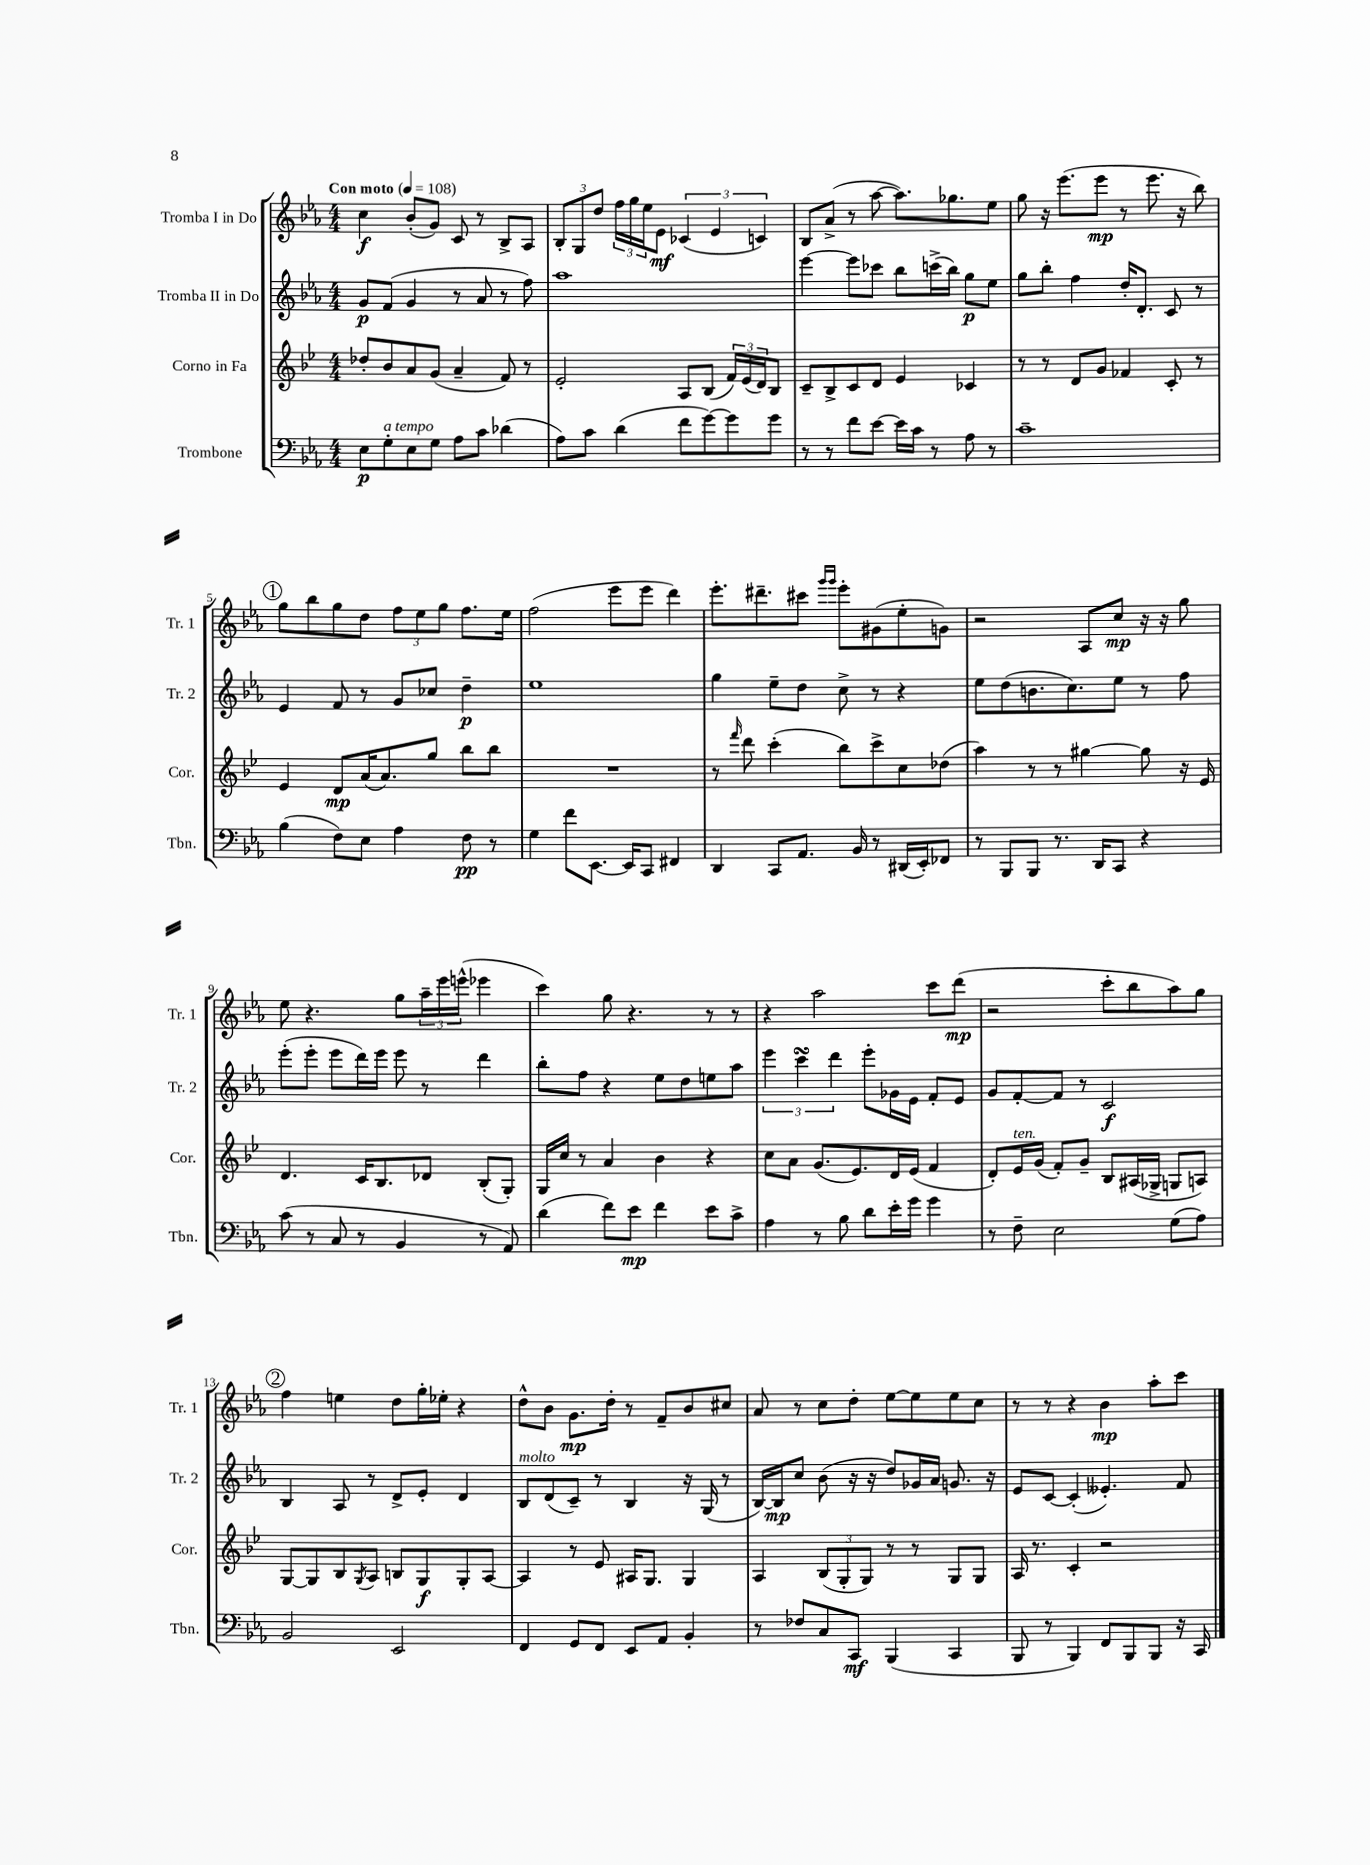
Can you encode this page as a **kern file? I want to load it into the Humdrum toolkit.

**kern	**kern	**kern	**kern
*staff4	*staff3	*staff2	*staff1
*clefF4	*clefG2	*clefG2	*clefG2
*k[b-e-a-]	*k[b-e-]	*k[b-e-a-]	*k[b-e-a-]
*M4/4	*M4/4	*M4/4	*M4/4
*MM108	*MM108	*MM108	*MM108
8E-	8dd-'	8g	4cc
8G'	8b-	(8f	.
8E-	8a	4g	(8b-'
8G	(8g	.	8g)
8A-	4a~	8r	8c
8c	.	8a-	8r
(4d-	8f)	8r	8B-^
.	8r	8ff)	8A-
=	=	=	=
8A-)	2e-'	1aa-	12B-'
.	.	.	12G
8c	.	.	.
.	.	.	12dd
(4d	.	.	24ff
.	.	.	24gg
.	.	.	24ee-
.	.	.	8e-
8f	8A	.	(6c-
[8g)	(8B-	.	.
.	.	.	6e-
8g]	24f)	.	.
.	(24e-	.	.
.	24d)	.	6c)
8g	8B-	.	.
=	=	=	=
8r	8c~	[4eee-	8B-
8r	8B-^	.	(8a-^
8f	8c	8eee-]	8r
[8e-	8d	8ccc-	[8aa-
16e-]	4e-	8bb-	8.aa-])
16c	.	.	.
8r	.	(16ccc^	.
.	.	16bb-)	8.gg-
8A-	4c-	8gg	.
8r	.	8ee-	8ee-
=	=	=	=
1c~	8r	8gg	8gg
.	8r	8bb-'	16r
.	.	.	(8.eee-
.	8d	4ff	.
.	8g	.	8eee-
.	4f-	16dd'	8r
.	.	8.d'	.
.	.	.	8.eee-
.	8c'	8c	.
.	.	.	16r
.	8r	8r	8bb-)
=	=	=	=
(4B-	4e-	4e-	8gg
.	.	.	8bb-
8F)	8d	8f	8gg
8E-	(16a	8r	8dd
.	8.a)	.	.
4A-	.	8g	12ff
.	.	.	12ee-
.	8gg	8cc-	.
.	.	.	12gg
8F	8bb-	4dd~	8.ff
8r	8bb-	.	.
.	.	.	16ee-
=	=	=	=
4G	1r	1ee-	(2ff
8f	.	.	.
[8.EE-	.	.	.
.	.	.	8eee-
16EE-]	.	.	.
8CC	.	.	8eee-
4FF#	.	.	4ddd)
=	=	=	=
4DD	8r	4gg	8.eee-'
.	16qqfff	.	.
.	8ddd	.	.
.	.	.	8.ddd#~
8CC	(4ccc'	8ee-~	.
8.AA-	.	8dd	8ccc#
.	.	.	16qqggg
.	.	.	16qqggg
.	8bb-)	8cc^	8eee-'
16BB-	.	.	.
8r	8ccc^	8r	(8g#
(16DD#	8cc	4r	8ee-'
16EE-')	.	.	.
8FF-	(8dd-	.	8g)
=	=	=	=
8r	4aa)	8ee-	2r
8BBB-	.	(8dd	.
8BBB-	8r	8.b	.
8.r	8r	.	.
.	.	8.cc)	.
.	[4gg#	.	8A-
16DD	.	.	.
8CC	.	8ee-	8cc
4r	8gg#]	8r	16r
.	.	.	16r
.	16r	8ff	8gg
.	16e-	.	.
=	=	=	=
(8c	4.d	(8eee-'	8ee-
8r	.	8eee-'	4.r
8C	.	8eee-	.
8r	16c	16ddd)	.
.	8.B-	16eee-	.
4BB-	.	8eee-	8gg
.	8d-	8r	24aa-~
.	.	.	24eee-
.	.	.	(24eee^^
8r	(8B-'	4ddd	4eee-
8AA-)	8G')	.	.
=	=	=	=
(4d	16G	8bb-'	4ccc)
.	16cc	.	.
.	8r	8ff	.
8f)	4a	4r	8gg
8e-	.	.	4.r
4f	4b-	8ee-	.
.	.	8dd	.
8e-	4r	8ee	8r
8c^	.	8aa-	8r
=	=	=	=
4A-	8cc	6eee-	4r
.	8a	.	.
.	.	6ccc	.
8r	(8.g	.	2aa-
.	.	6ddd	.
8B-	.	.	.
.	8.e-)	.	.
8d	.	8eee-'	.
16e-'	16d	16g-	.
16g	(16e-	16e-	.
4g	4f	8f'	8ccc
.	.	8e-	(8ddd
=	=	=	=
8r	8d')	8g	2r
8F~	16e-	[8f'	.
.	(16g	.	.
2E-	8f')	8f]	.
.	8g~	8r	.
.	8B-	2c	8ccc'
.	(16A#	.	8bb-
.	16G-^	.	.
(8G	8G	.	8aa-)
8A-)	8A)	.	8gg
=	=	=	=
2BB-	[8G	4B-	4ff
.	8G]	.	.
.	8B-	8A-	4ee
.	8qG	.	.
.	8A	8r	.
2EE-	8B	8d^	8dd
.	8G	8e-'	16gg'
.	.	.	16ee-'
.	8G'	4d	4r
.	[8A	.	.
=	=	=	=
4FF	4A]	8B-	8dd^^
.	.	(8d	8b-
8GG	8r	8c~)	8.g
8FF	8e-	8r	.
.	.	.	16dd'
8EE-	16A#	4B-	8r
.	8.G	.	.
8AA-	.	.	8f~
4BB-'	4G	16r	8b-
.	.	(16G	.
.	.	8r	8cc#
=	=	=	=
8r	4A	[16B-)	8a-
.	.	16B-]	.
8F-	.	8cc	8r
8C	(12B-	(8b-	8cc
.	12G'	.	.
8CC	.	16r	8dd'
.	12G)	.	.
.	.	16r	.
(4BBB-	8r	8dd)	[8ee-
.	8r	16g-	8ee-]
.	.	16a-	.
4CC	8G	8.g	8ee-
.	8G	.	8cc
.	.	16r	.
=	=	=	=
8BBB-	16A	8e-	8r
.	8.r	.	.
8r	.	[8c	8r
4BBB-)	4c'	(4c']	4r
8FF	2r	4.e--')	4b-
8BBB-	.	.	.
8BBB-	.	.	8aa-'
16r	.	8f	8ccc
16CC	.	.	.
==	==	==	==
*-	*-	*-	*-
